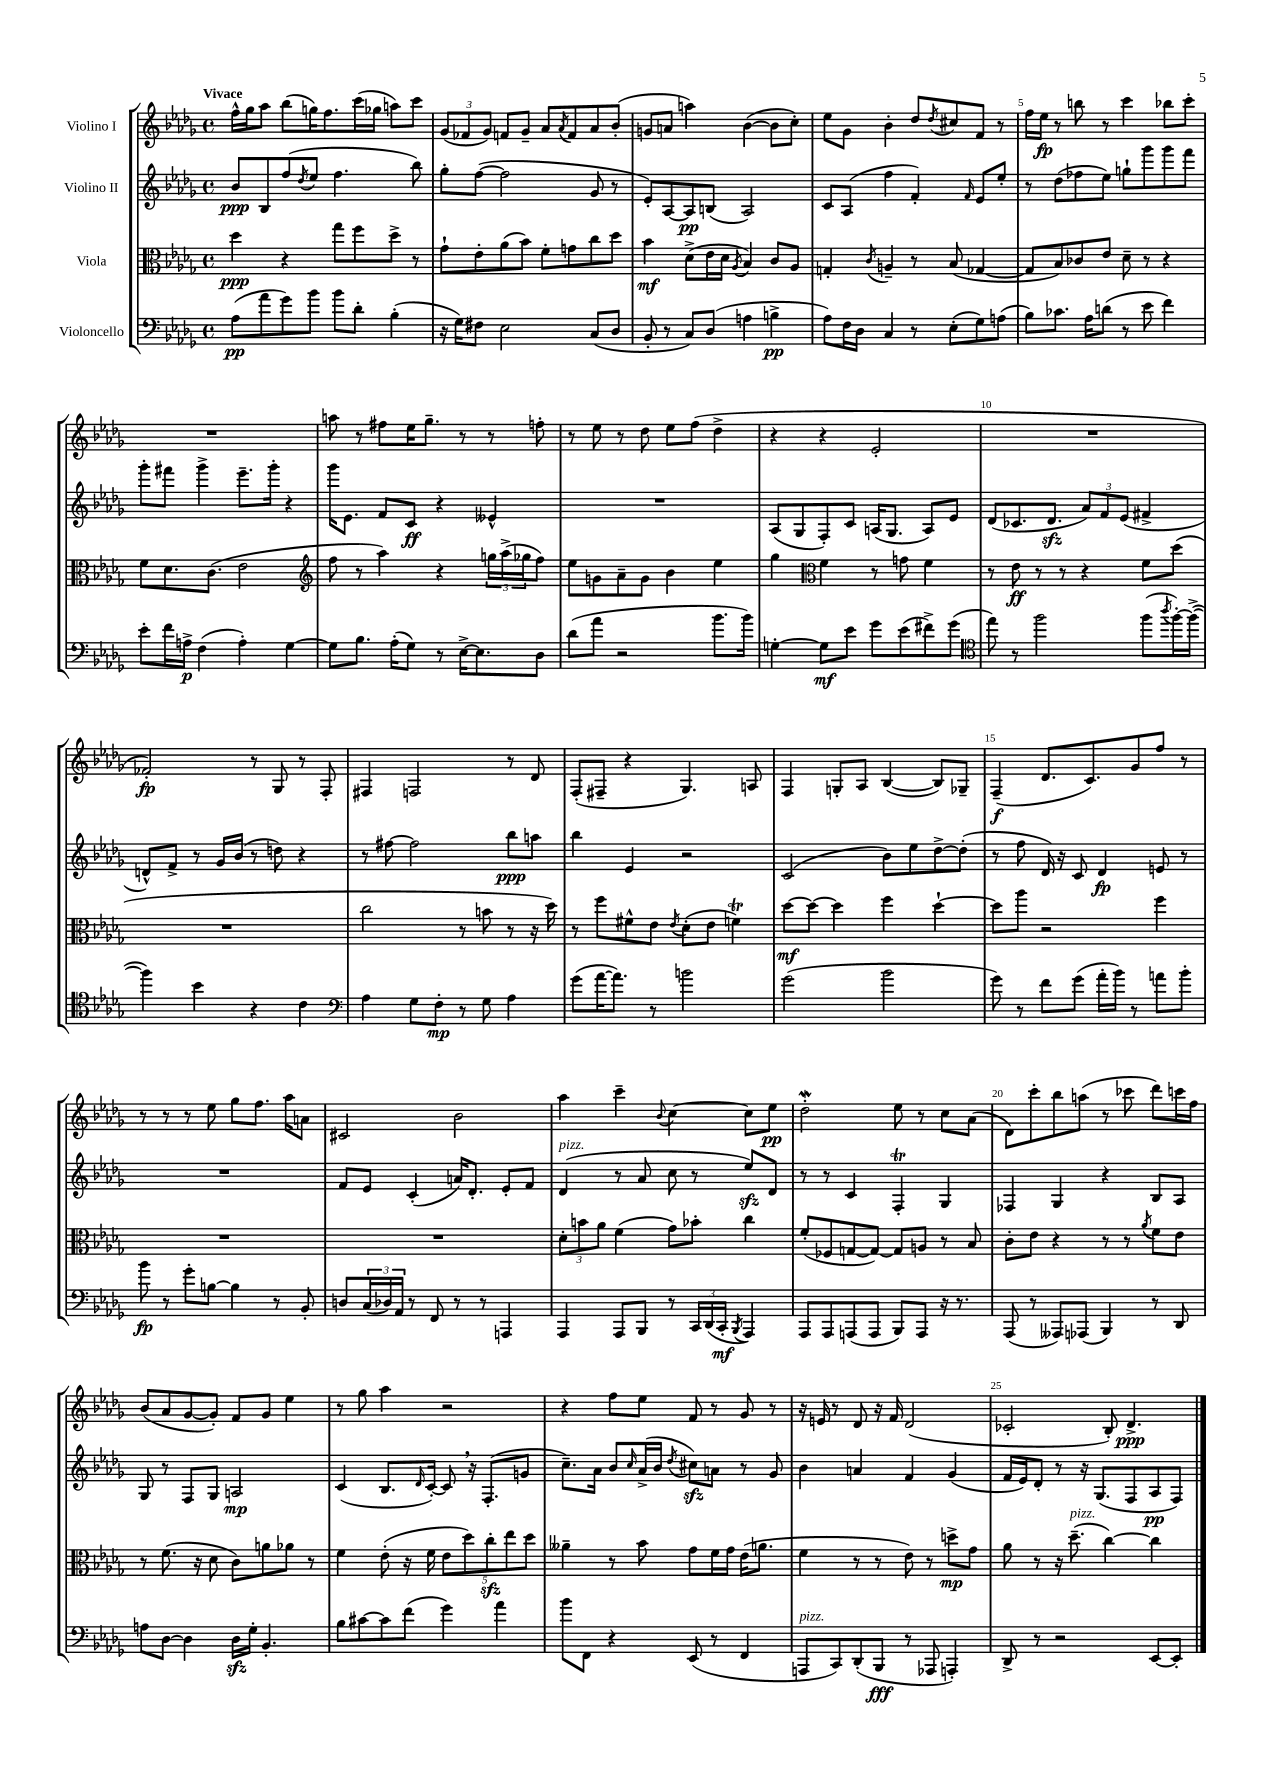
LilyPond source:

<<
\new StaffGroup <<
\new Staff = "s0" \with { instrumentName = "Violino I" } {
    \clef treble \key des \major \defaultTimeSignature \time 4/4 \tempo "Vivace"
    f''16-^ ges''16 aes''8 bes''8( g''16) f''8. c'''16( ges''16 a''8) c'''8 |
    \tuplet 3/2 { ges'8( fes'8 ges'8) } f'8 ges'8-- aes'8 \acciaccatura { aes'8 } f'8 aes'8 bes'8-.( |
    g'8 a'8 a''4) bes'4~( bes'8 c''8-.) |
    ees''8 ges'8 bes'4-. des''8 \acciaccatura { des''8 } cis''8 f'8 r8 |
    f''16 ees''16\fp r8 b''8 r8 c'''4 bes''8 c'''8-. |
    R1 |
    a''8 r8 fis''8 ees''16 ges''8.-- r8 r8 f''8-. |
    r8 ees''8 r8 des''8 ees''8 f''8( des''4-> |
    r4 r4 ees'2-. |
    R1 |
    fes'2-.\fp) r8 ges8 r8 f8-. |
    fis4 f2 r8 des'8 |
    f8-.( fis8-- r4 ges4.) a8 |
    f4 g8-. aes8 bes4~( bes8) ges8-- |
    f4--\f( des'8. c'8.) ges'8 f''8 r8 |
    r8 r8 r8 ees''8 ges''8 f''8. aes''16 a'8 |
    cis'2 bes'2 |
    aes''4 c'''4-- \appoggiatura { bes'8 } c''4~ c''8 ees''8\pp |
    des''2-.\mordent ees''8 r8 c''8 aes'8( |
    des'8) c'''8-. bes''8 a''8( r8 ces'''8 des'''8) c'''16 f''16 |
    bes'8( aes'8 ges'8~ ges'8-.) f'8 ges'8 ees''4 |
    r8 ges''8 aes''4 r2 |
    r4 f''8 ees''8 f'8 r8 ges'8 r8 |
    r16 e'16 r8 des'8 r16 f'16 des'2( |
    ces'2-. bes8-.) des'4.->\ppp \bar "|." |
}
\new Staff = "s1" \with { instrumentName = "Violino II" } {
    \clef treble \key des \major \defaultTimeSignature \time 4/4
    bes'8\ppp bes8 f''8( \acciaccatura { des''8 } ees''8 f''4. bes''8) |
    ges''8-. f''8~( f''2 ges'8 r8 |
    ees'8-.) aes8~ aes8\pp b8( aes2) |
    c'8 aes8( f''4 f'4-.) \grace { f'16 } ees'8 ees''8-. |
    r8 des''8( fes''8 ees''8) g''8-! ges'''8 ges'''8 f'''8 |
    ges'''8-. fis'''8 ges'''4-> ees'''8.-- ges'''16-. r4 |
    ges'''16 ees'8. f'8 c'8\ff r4 eeses'4-^ |
    R1 |
    aes8( ges8 f8-.) c'8 a16( ges8. a8) ees'8 |
    des'8( ces'8. des'8.\sfz \tuplet 3/2 { aes'8) f'8 ees'8( } fis'4-> |
    d'8-^) f'8-> r8 ges'16 bes'16( r8 d''8) r4 |
    r8 fis''8~ fis''2 bes''8\ppp a''8 |
    bes''4 ees'4 r2 |
    c'2( bes'8) ees''8 des''8~-> des''8-.( |
    r8 f''8 des'16) r16 c'8 des'4\fp e'8 r8 |
    R1 |
    f'8 ees'8 c'4-.( a'16) des'8.-. ees'8-. f'8 |
    des'4^\markup { \italic "pizz." }( r8 aes'8 c''8 r8 ees''8\sfz) des'8 |
    r8 r8 c'4 f4-.\trill ges4 |
    fes4 ges4 r4 bes8 aes8 |
    ges8 r8 f8 ges8 a2\mp |
    c'4( bes8. \grace { des'16 } c'16~-.) c'8 \breathe r16 f8.-.( g'8 |
    c''8.--) aes'16 bes'8 \grace { c''16 } aes'16->( bes'16 \acciaccatura { des''8 } cis''8\sfz) a'8 r8 ges'8 |
    bes'4 a'4 f'4 ges'4( |
    f'16 ees'16) des'8-. r8 r16 ges8.( f8 aes8\pp f8) \bar "|." |
}
\new Staff = "s2" \with { instrumentName = "Viola" } {
    \clef alto \key des \major \defaultTimeSignature \time 4/4
    des''4\ppp r4 ges''8 f''8 des''8-> r8 |
    ges'8-! ees'8-. aes'8( bes'8) f'8-. g'8 c''8 des''8 |
    bes'4\mf des'8->( ees'16 des'16 \acciaccatura { aes8 } bes4) c'8 aes8 |
    g4-. \acciaccatura { c'8 } a4-- r8 bes8( ges4~ |
    ges8 bes8) ces'8 ees'8 des'8-- r8 r4 |
    f'8 des'8. c'8.( ees'2 |
    \clef treble f''8 r8 aes''4) r4 \tuplet 3/2 { g''16 aes''16->( ges''16 } f''8) |
    ees''8 g'8 aes'8-- g'8 bes'4 ees''4 |
    ges''4 \clef alto f'4 r8 g'8 f'4 |
    r8 ees'8\ff r8 r8 r4 f'8 des''8( |
    R1 |
    c''2 r8 b'8 r8 r16 des''16) |
    r8 f''8 fis'8-^ ees'8 \acciaccatura { ees'8 } des'8-.( ees'8 f'4\trill) |
    des''8~\mf des''8~ des''4 f''4 des''4~-! |
    des''8 aes''8 r2 f''4 |
    R1 |
    R1 |
    \tuplet 3/2 { des'8-. b'8 aes'8 } f'4( ges'8) bes'8-. c''4 |
    f'8-.( fes8 g8~ g8~) g8 a8 r8 bes8 |
    c'8-. ees'8 r4 r8 r8 \acciaccatura { aes'8 } f'8 ees'8 |
    r8 f'8.( r16 des'8 c'8) a'8 aes'8 r8 |
    f'4 ees'8-.( r16 f'16 \tuplet 5/4 { ees'8 des''8) c''8-.\sfz ees''8 des''8 } |
    aeses'4-- r8 bes'8 ges'8 f'16 ges'16 ees'16( a'8. |
    f'4 r8 r8 ees'8) r8 d''8->\mp ges'8 |
    aes'8 r8 r16 des''8.--^\markup { \italic "pizz." }( c''4~) c''4 \bar "|." |
}
\new Staff = "s3" \with { instrumentName = "Violoncello" } {
    \clef bass \key des \major \defaultTimeSignature \time 4/4
    aes8\pp( aes'8 ges'8) bes'8 bes'8 des'8-. bes4-.( |
    r16 ges16) fis8 ees2 c8( des8 |
    bes,8-. r8 c8) des8( a4 b4->\pp |
    aes8) f16 des16 c4 r8 ees8-.( ges8) a8( |
    bes8) ces'8. aes16 d'8( r8 ees'8 f'4) |
    ees'8-. f'16 a16->\p f4( a4-.) ges4~ |
    ges8 bes8. aes16-.( ges8) r8 ees16~-> ees8. des8 |
    des'8( aes'8 r2 bes'8. bes'16) |
    g4~-. g8\mf ees'8 ges'8 ees'8( fis'8->) ges'8( |
    \clef tenor ees''8) r8 f''2 f''8( \acciaccatura { aes''8 } f''16~-.) f''16~->( |
    f''4) bes'4 r4 c'4 |
    \clef bass aes4 ges8 f8-.\mp r8 ges8 aes4 |
    ges'8( aes'16~ aes'8.) r8 b'2 |
    ges'2( bes'2 |
    ges'8) r8 f'8 ges'8( aes'16-. bes'16) r8 a'8 bes'8-. |
    bes'8\fp r8 ges'8-. b8~ b4 r8 bes,8-. |
    d8 \tuplet 3/2 { c16( des16) aes,16 } r8 f,8 r8 r8 a,,4 |
    aes,,4 aes,,8 bes,,8 r8 \tuplet 3/2 { c,16 des,16( c,16-.\mf } \acciaccatura { bes,,8 } aes,,4) |
    aes,,8 aes,,8 a,,8( a,,8 bes,,8) a,,8 r16 r8. |
    aes,,8( r8 aeses,,8) aes,,8( bes,,4) r8 des,8 |
    a8 des8~ des4 des16\sfz ges16-. bes,4.-. |
    bes8 cis'8~ cis'8 f'8( ges'4) aes'4 |
    bes'8 f,8 r4 ees,8( r8 f,4 |
    a,,8^\markup { \italic "pizz." } c,8) des,8-.( bes,,8\fff r8 aes,,8 a,,4-.) |
    des,8-> r8 r2 ees,8~ ees,8-. \bar "|." |
}
>>
>>
\layout { \context { \Score \override BarNumber.break-visibility = ##(#f #t #t) barNumberVisibility = #(every-nth-bar-number-visible 5) } }
